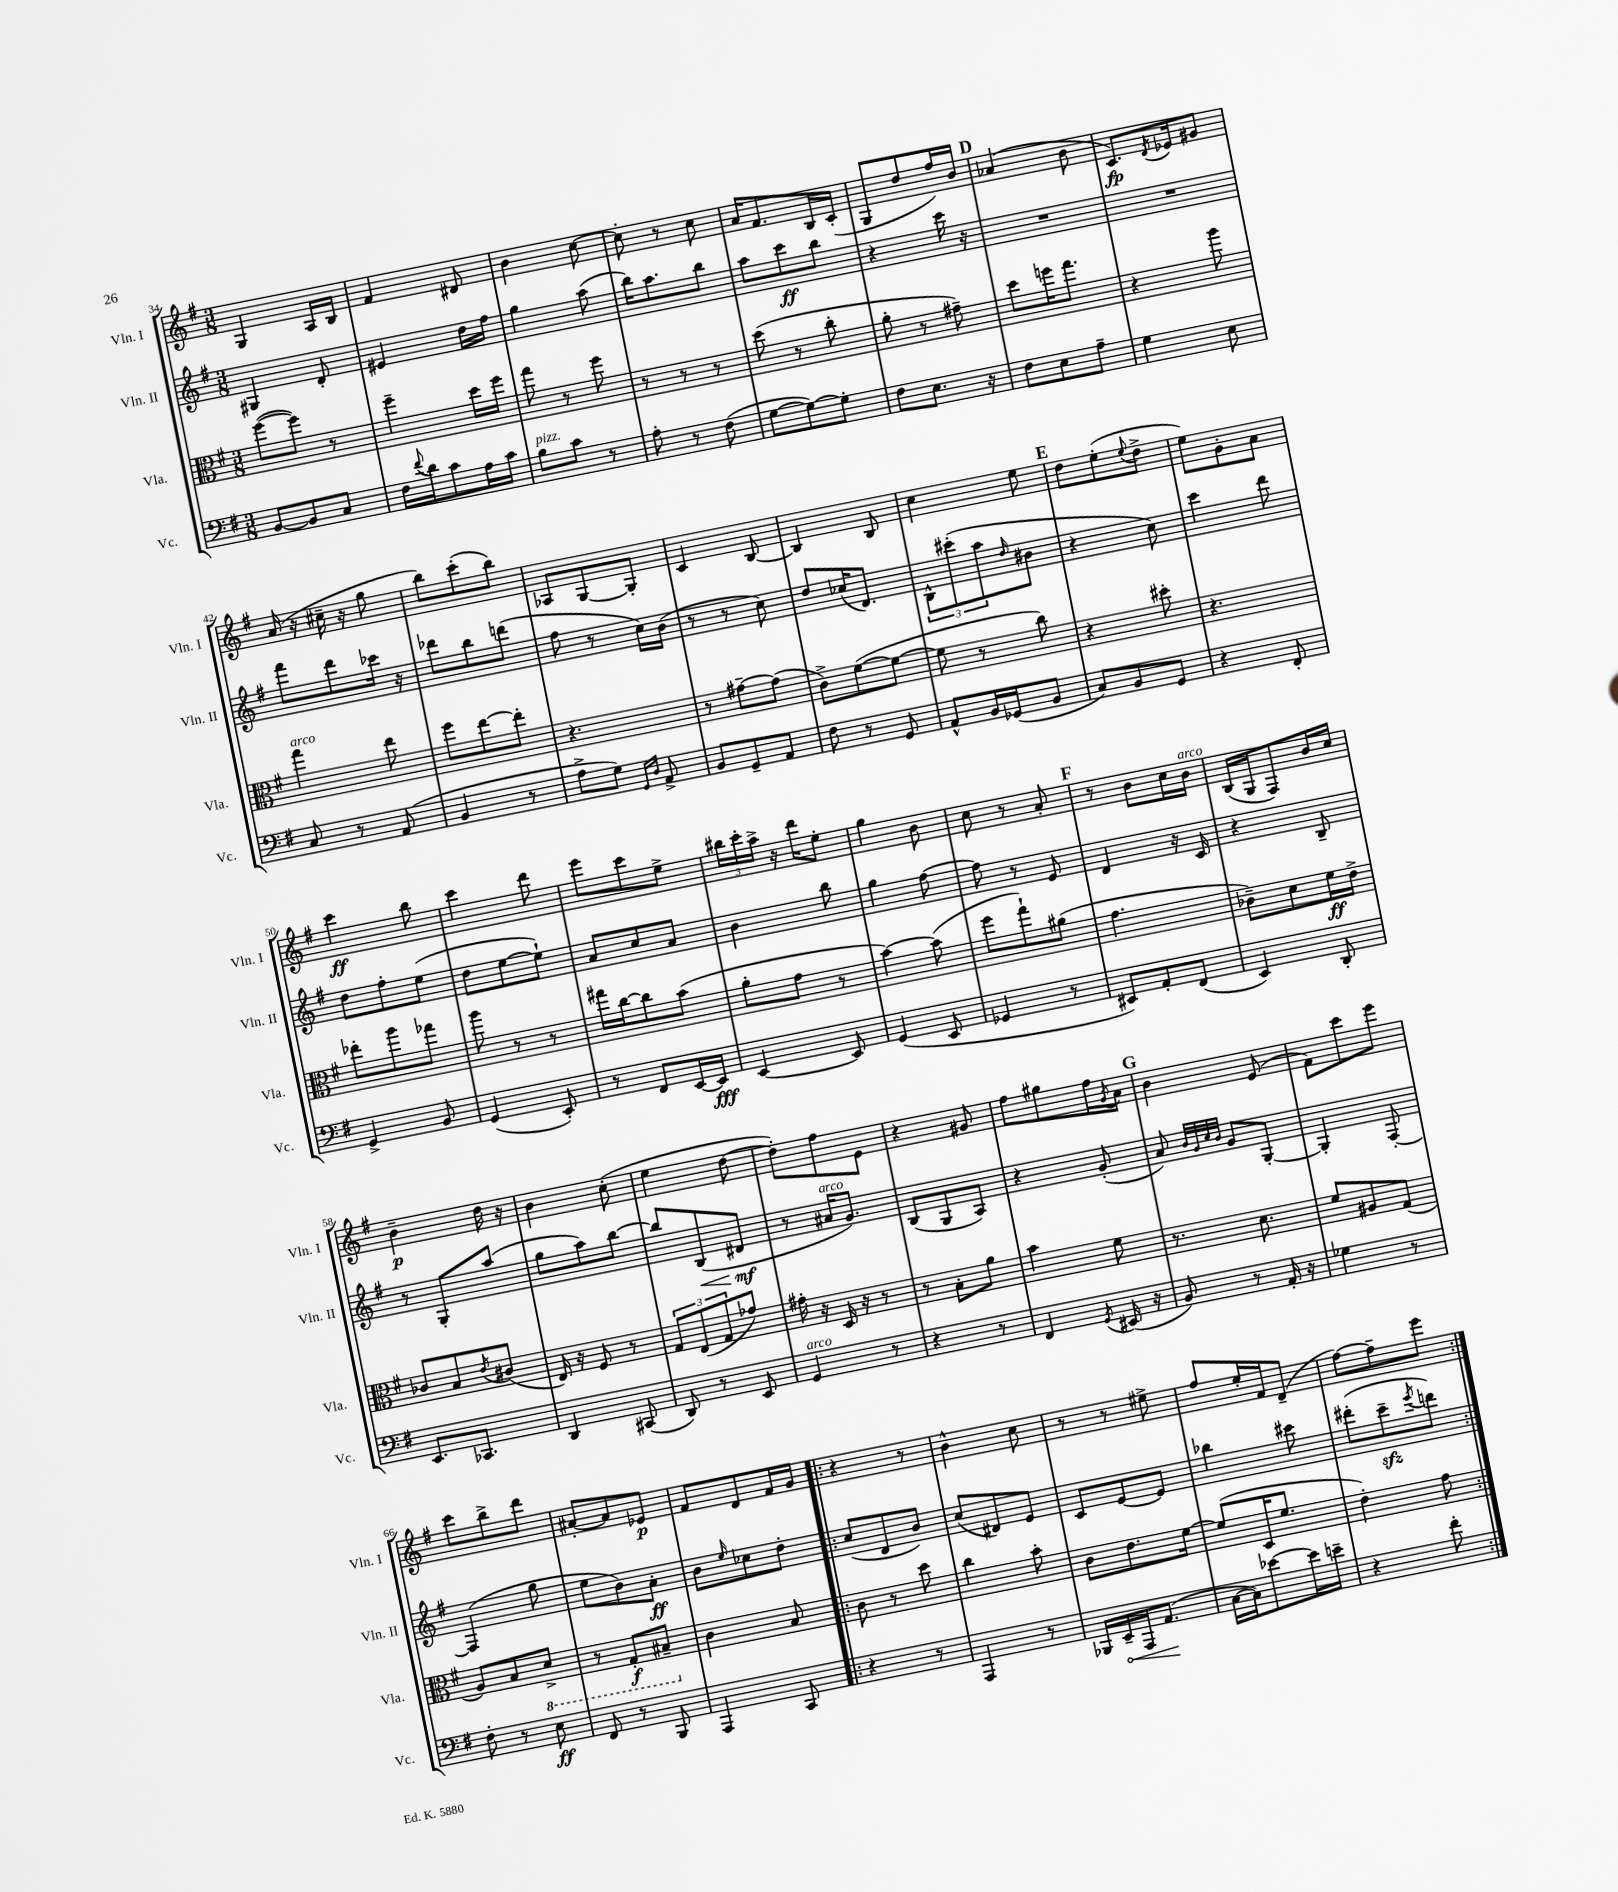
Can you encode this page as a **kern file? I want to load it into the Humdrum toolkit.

**kern	**dynam	**kern	**dynam	**kern	**dynam	**kern	**dynam
*part4	*part4	*part3	*part3	*part2	*part2	*part1	*part1
*staff4	*staff4	*staff3	*staff3	*staff2	*staff2	*staff1	*staff1
*I"Vc.	*	*I"Vla.	*	*I"Vln. II	*	*I"Vln. I	*
*I'Vc.	*	*I'Vla.	*	*I'Vln. II	*	*I'Vln. I	*
*clefF4	*	*clefC3	*	*clefG2	*	*clefG2	*
*k[f#]	*	*k[f#]	*	*k[f#]	*	*k[f#]	*
*M3/8	*	*M3/8	*	*M3/8	*	*M3/8	*
=34	=34	=34	=34	=34	=34	=34	=34
[8BB/L	.	([8ff#\L	.	4G#X/	.	4G/	.
8BB/]	.	8ff#\J])	.	.	.	.	.
8C/J	.	8r	.	8d'/	.	16A/LL	.
.	.	.	.	.	.	16B/JJ	.
=35	=35	=35	=35	=35	=35	=35	=35
16F#\LL	.	4ff#~\	.	4e#X/	.	4f#/	.
8qqf#/	.	.	.	.	.	.	.
16d\J	.	.	.	.	.	.	.
8c\	.	.	.	.	.	.	.
16A\L	.	16dd\LL	.	16dd\LL	.	8d#X/	.
16c\JJ	.	16ff#\JJ	.	16ff#\JJ	.	.	.
=36	=36	=36	=36	=36	=36	=36	=36
!LO:TX:a:i:t=pizz.	!	!	!	!	!	!	!
8B\L	.	8gg\	.	4gg\	.	4b\	.
8c\J	.	8r	.	.	.	.	.
8r	.	8ff#\	.	(8aa\	.	[8cc\	.
=37	=37	=37	=37	=37	=37	=37	=37
8A'\	.	8r	.	16bb\KL)	.	8cc'\]	.
.	.	.	.	8.aa\	.	.	.
8r	.	8r	.	.	.	8r	.
(8F#\	.	8r	.	8bb\J	.	8cc\	.
=38	=38	=38	=38	=38	=38	=38	=38
[8G\L	.	(8dd\	.	8aa\L	.	16a/KL	.
.	.	.	.	.	.	8.f#/	.
8G\_)	.	8r	.	8ccc\	ff	.	.
8G'\J]	.	8cc'\	.	8bb\J	.	16B/L	.
.	.	.	.	.	.	(16c'/JJ	.
=39	=39	=39	=39	=39	=39	=39	=39
8F#\L	.	8a'\	.	4r	.	8G/L	.
8.E\J	.	8r	.	.	.	8dd/	.
.	.	8g#X~\)	.	16ccc\	.	16ff#/L)	.
16r	.	.	.	16r	.	16b/JJ	.
!!LO:REH:place=s1:t=D
=40	=40	=40	=40	=40	=40	=40	=40
8F#\L	.	8dd\L	.	4.r	.	(4a-X/	.
8E\	.	16ffn\K	.	.	.	.	.
.	.	8.gg\J	.	.	.	.	.
8A~\J	.	.	.	.	.	8b\	.
=41	=41	=41	=41	=41	=41	=41	=41
4G\	.	4r	.	4.r	.	8.c/L)	fp
.	.	.	.	.	.	8qd/	.
.	.	.	.	.	.	16e-X/k	.
8E\	.	8aa\	.	.	.	8g#X/J	.
!!LO:LB:g=z
=42	=42	=42	=42	=42	=42	=42	=42
!	!	!LO:TX:a:i:t=arco	!	!	!	!	!
8C/	.	4gg\	.	8fff#\L	.	(16a/	.
.	.	.	.	.	.	16r	.
8r	.	.	.	8ddd\	.	16cc#X~\	.
.	.	.	.	.	.	16r	.
(8AA/	.	8ee\	.	16ccc-X\Jk	.	8gg\	.
.	.	.	.	16r	.	.	.
=43	=43	=43	=43	=43	=43	=43	=43
4BB/	.	8ff#\L	.	8ddd-X\L	.	8bb\L)	.
.	.	[8ee\	.	8bb\	.	(8ccc'\	.
8r	.	8ee'\J]	.	(8dddn\J	.	8bb\J)	.
=44	=44	=44	=44	=44	=44	=44	=44
8A^\L	.	4.r	.	8ff#\	.	8A-X/L	.
8G\J)	.	.	.	8r	.	[8G/	.
16qqGG/LL	.	.	.	.	.	.	.
16qqD/JJ	.	.	.	.	.	.	.
8AA^/	.	.	.	16cc\LL)	.	8G'/J]	.
.	.	.	.	(16b\JJ	.	.	.
=45	=45	=45	=45	=45	=45	=45	=45
8BB/L	.	8r	.	8r	.	4c/	.
8GG~/	.	[8g#X~\L	.	8r	.	.	.
8AA/J	.	(8g#\J]	.	8cc\)	.	[8B/	.
=46	=46	=46	=46	=46	=46	=46	=46
8F#\	.	8c^\L)	.	8dd/L	.	4B/]	.
8r	.	([8f#\	.	(16cc-X/K	.	.	.
.	.	.	.	8.d/J)	.	.	.
8GG/	.	8f#\J_	.	.	.	8B/	.
=47	=47	=47	=47	=47	=47	=47	=47
8AA^^/L	.	8f#\]	.	12B^^\L	.	4cc\	.
.	.	.	.	(12ccc#X'\	.	.	.
16BB/L	.	8r	.	.	.	.	.
.	.	.	.	12aa\	.	.	.
(16GG-X/J	.	.	.	.	.	.	.
.	.	.	.	16qqdd/	.	.	.
8BB/J	.	8cc\)	.	8b#X\J	.	8ee\	.
!!LO:REH:place=s1:t=E
=48	=48	=48	=48	=48	=48	=48	=48
8C/L)	.	4r	.	4r	.	8dd\L	.
8BB/	.	.	.	.	.	(8ee'\	.
.	.	.	.	.	.	8qqee/	.
8GG/J	.	8dd#X'\	.	8cc\)	.	8dd^\J	.
=49	=49	=49	=49	=49	=49	=49	=49
4r	.	4.r	.	4ccc\	.	8ee\L)	.
.	.	.	.	.	.	8g'\	.
8FF#'/	.	.	.	8ddd\	.	8a\J	.
!!LO:LB:g=z
=50	=50	=50	=50	=50	=50	=50	=50
4GG^/	.	8ee-X'\L	.	8dd\L	.	4ccc\	ff
.	.	8aa\	.	8ff#'\	.	.	.
8BB/	.	8gg-X\J	.	(8ee\J	.	8bb\	.
=51	=51	=51	=51	=51	=51	=51	=51
(4GG/	.	8aa\	.	8dd\L	.	4ccc\	.
.	.	8r	.	[8ee\	.	.	.
8EE'/)	.	8r	.	8ee`\J])	.	8ddd\	.
=52	=52	=52	=52	=52	=52	=52	=52
8r	.	16gg#X\LL	.	8a/L	.	8eee\L	.
.	.	[16cc\J	.	.	.	.	.
8FF#/L	.	8cc\]	.	8cc/	.	8ccc\	.
[16EE/L	.	(8b\J	.	8a/J	.	8ee^\J	.
16EE/JJ]	fff	.	.	.	.	.	.
=53	=53	=53	=53	=53	=53	=53	=53
[4EE/	.	8a'\L	.	4b\	.	24bb#X\LL	.
.	.	.	.	.	.	24ccc'\	.
.	.	.	.	.	.	24aa^\JJ	.
.	.	8g\J	.	.	.	16r	.
.	.	.	.	.	.	16ddd\KL	.
8EE/]	.	8r	.	8bb\	.	8ee'\J	.
=54	=54	=54	=54	=54	=54	=54	=54
(4GG/	.	[4b\)	.	4gg\	.	4gg\	.
8EE/	.	(8b\]	.	[8ff#\	.	8b\	.
=55	=55	=55	=55	=55	=55	=55	=55
4GG-X/	.	8ff#\L	.	8ff#\]	.	8cc\	.
.	.	8gg`\)	.	8r	.	8r	.
8r	.	(8a#X\J	.	8e/	.	8a'/	.
!!LO:REH:place=s1:t=F
=56	=56	=56	=56	=56	=56	=56	=56
8EE#X/L)	.	4.g\	.	4d/	.	8r	.
8AA'/	.	.	.	.	.	8b\L	.
(8FF#/J	.	.	.	16r	.	16cc\L	.
!	!	!	!	!	!	!LO:TX:a:i:t=arco	!
.	.	.	.	16c/	.	16b\JJ	.
=57	=57	=57	=57	=57	=57	=57	=57
4EE/)	.	8c-X~\L)	.	4r	.	(16B/LL	.
.	.	.	.	.	.	16G/J	.
.	.	8d\	.	.	.	8F#/)	.
8DD'/	.	16f#\L	ff	8B~/	.	16b/L	.
.	.	16e^\JJ	.	.	.	16cc/JJ	.
!!LO:LB:g=z
=58	=58	=58	=58	=58	=58	=58	=58
8.EE/L	.	8c-X/L	.	8r	.	4b~\	p
.	.	8B/	.	8G'/L	.	.	.
8.CC-X/J	.	.	.	.	.	.	.
.	.	8qe/	.	.	.	.	.
.	.	(8c#X/J	.	(8aa/J	.	16dd\	.
.	.	.	.	.	.	16r	.
=59	=59	=59	=59	=59	=59	=59	=59
4DD/	.	16E/)	.	8gg\L	.	4b\	.
.	.	16r	.	.	.	.	.
.	.	8F#/	.	8aa\)	.	.	.
(8CC#X/	.	8r	.	[8bb\J	.	(8cc'\	.
=60	=60	=60	=60	=60	=60	=60	=60
8DD/)	.	12G/L	.	8bb/L]	.	4ee\	.
.	.	(12E/	.	.	.	.	.
!	!	!	!	!	!LO:HP:b	!	!
8r	.	.	.	(8B/	<	.	.
.	.	12G/	.	.	.	.	.
8EE/	.	8g-X/J)	.	8d#X/J	mf	[8dd\	.
.	.	.	.	.	[	.	.
=61	=61	=61	=61	=61	=61	=61	=61
!LO:TX:a:i:t=arco	!	!	!	!	!	!	!
4GG/	.	16g#X'\	.	8r	.	8dd'\L])	.
.	.	16r	.	.	.	.	.
!	!	!	!	!LO:TX:a:i:t=arco	!	!	!
.	.	16D/	.	16a#X/KL	.	8ff#\	.
.	.	16r	.	8.g/J)	.	.	.
8r	.	8r	.	.	.	8e\J	.
=62	=62	=62	=62	=62	=62	=62	=62
4r	.	8r	.	(8B/L	.	4r	.
.	.	8B'\L	.	8G/	.	.	.
8r	.	8a\J	.	8A/J)	.	8g#X/	.
=63	=63	=63	=63	=63	=63	=63	=63
4FF#/	.	4b\	.	4r	.	8ff#\L	.
.	.	.	.	.	.	8gg#X\	.
8qGG/	.	.	.	.	.	.	.
(16EE#X/	.	8f#\	.	(8g'/	.	16ff#\L	.
.	.	.	.	.	.	8qg/	.
16r	.	.	.	.	.	16a\JJ	.
!!LO:REH:place=s1:t=G
=64	=64	=64	=64	=64	=64	=64	=64
8BB/)	.	8.r	.	8a/)	.	4b\	.
.	.	.	.	32qqb/LLL	.	.	.
.	.	.	.	32qqg/	.	.	.
.	.	.	.	32qqcc/	.	.	.
.	.	.	.	32qqb/JJJ	.	.	.
8r	.	.	.	8g/L	.	.	.
.	.	8.d\	.	.	.	.	.
16AA'/	.	.	.	[8G'/J	.	(8e/	.
16r	.	.	.	.	.	.	.
=65	=65	=65	=65	=65	=65	=65	=65
4G-X\	.	8f#/L	.	4G'/]	.	8f#\L)	.
.	.	8A#X/	.	.	.	8ccc\	.
8r	.	(8G/J	.	[8F#'/	.	8eee\J	.
!!LO:LB:g=z
=66	=66	=66	=66	=66	=66	=66	=66
8F#'\	.	8A/L)	.	(4F#/]	.	8ccc\L	.
8r	.	8B/	.	.	.	8bb^\	.
*	*	*8ba	*	*	*	*	*
8E\	ff	8D^/J	.	8gg\	.	8ddd\J	.
=67	=67	=67	=67	=67	=67	=67	=67
8FF#/	.	8r	.	8ee\L	.	[8a#X'/L	.
8r	.	8GG'/L	f	8b\)	.	8a#/]	.
8BBB/	.	8BB#X~/J	.	8a'\J	ff	8e-X/J	p
=68	=68	=68	=68	=68	=68	=68	=68
*	*	*X8ba	*	*	*	*	*
4AAA/	.	4c\	.	8b\L	.	8f#/L	.
.	.	.	.	16qqee/	.	.	.
.	.	.	.	8cc-X\	.	8d/	.
8CC/	.	8B/	.	8dd'\J	.	16f#/L	.
.	.	.	.	.	.	16g/JJ	.
=69!|:	=69!|:	=69!|:	=69!|:	=69!|:	=69!|:	=69!|:	=69!|:
4r	.	8c\	.	(8cc/L	.	4r	.
.	.	8r	.	8d/	.	.	.
8r	.	8dd\	.	8b/J)	.	8r	.
=70	=70	=70	=70	=70	=70	=70	=70
4AAA/	.	4cc\	.	(8cc/L	.	4b^^\	.
.	.	.	.	8d#X/)	.	.	.
8r	.	8b'\	.	8e/J	.	8cc\	.
=71	=71	=71	=71	=71	=71	=71	=71
16BBB-X/LL	.	8c\L	.	8c/L	.	8r	.
!	!LO:HP:b	!	!	!	!	!	!
16EE~/	<	.	.	.	.	.	.
16AAA/J	.	8.e\	.	[8e/	.	8r	.
(8.AA/J	.	.	.	.	.	.	.
.	.	.	.	8e/J]	.	8ee#X^\	.
.	.	[16f#\Jk	.	.	.	.	.
.	[	.	.	.	.	.	.
=72	=72	=72	=72	=72	=72	=72	=72
[16C\LL	.	(8f#/L]	.	4bb-X\	.	8ff#/L	.
16C\J])	.	.	.	.	.	.	.
[8e-X\	.	16D/K	.	.	.	16ee'/L	.
.	.	8.f#/J	.	.	.	16f#/J	.
16e-\L]	.	.	.	8ccc#X\	.	(8d~/J	.
16en~\JJ	.	.	.	.	.	.	.
=73	=73	=73	=73	=73	=73	=73	=73
4r	.	4e'\)	.	(8ddd#X'\L	.	[8ff#\L)	.
.	.	.	.	8ccczz~\	.	8ff#~\]	.
.	.	.	.	8qeee/	.	.	.
8f#'\	.	8g\	.	8dddn\J)	.	8eee\J	.
=:|!	=:|!	=:|!	=:|!	=:|!	=:|!	=:|!	=:|!
*-	*-	*-	*-	*-	*-	*-	*-
